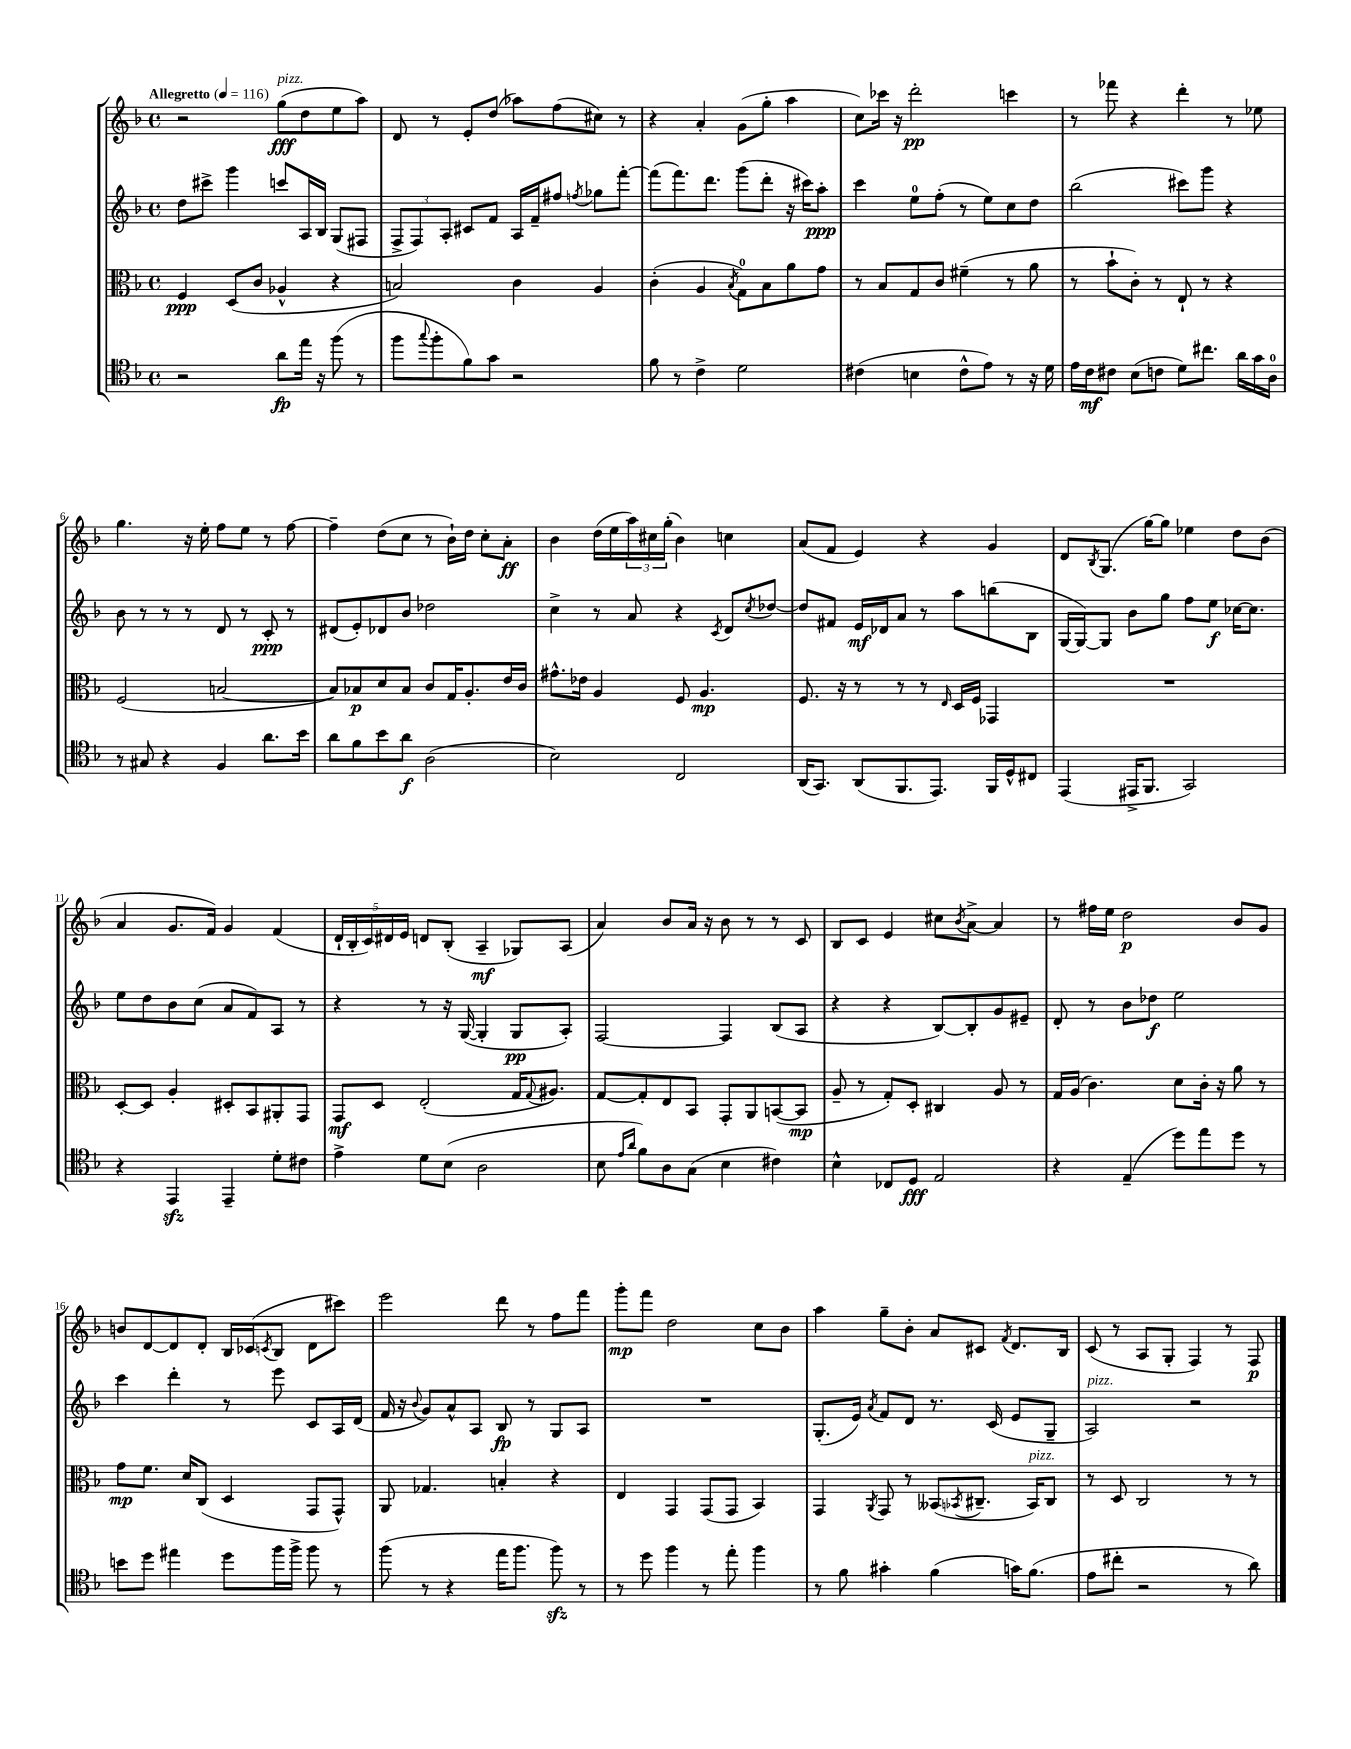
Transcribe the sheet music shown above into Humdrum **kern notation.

**kern	**dynam	**kern	**dynam	**kern	**dynam	**kern	**dynam
*part4	*part4	*part3	*part3	*part2	*part2	*part1	*part1
*staff4	*staff4	*staff3	*staff3	*staff2	*staff2	*staff1	*staff1
*clefC4	*	*clefC3	*	*clefG2	*	*clefG2	*
*k[b-]	*	*k[b-]	*	*k[b-]	*	*k[b-]	*
*M4/4	*	*M4/4	*	*M4/4	*	*M4/4	*
*met(c)	*	*met(c)	*	*met(c)	*	*met(c)	*
*MM116	*	*MM116	*	*MM116	*	*MM116	*
=1	=1	=1	=1	=1	=1	=1	=1
!	!	!	!	!	!	!LO:TX:a:B:t=Allegretto	!
2r	.	4F/	ppp	8dd\L	.	2r	.
.	.	.	.	8ccc#X^\J	.	.	.
.	.	(8D/L	.	4ggg\	.	.	.
.	.	8c/J	.	.	.	.	.
!	!	!	!	!	!	!LO:TX:a:i:t=pizz.	!
8a\L	fp	4A-X^^/	.	8cccn/L	.	(8gg\L	fff
16ee\Jk	.	.	.	16A/L	.	8dd\	.
16r	.	.	.	16B-/JJ	.	.	.
(8ff\	.	4r	.	(8G/L	.	8ee\	.
8r	.	.	.	8F#X/J	.	8aa\J)	.
=2	=2	=2	=2	=2	=2	=2	=2
8ff\L	.	2Bn/)	.	12F^/L	.	8d/	.
.	.	.	.	12F/)	.	.	.
8qqgg/	.	.	.	.	.	.	.
8ff'\	.	.	.	.	.	8r	.
.	.	.	.	12A'/J	.	.	.
8f\)	.	.	.	8c#X/L	.	8e'/L	.
8g\J	.	.	.	8f/J	.	(8dd/J	.
2r	.	4c\	.	16A/LL	.	8aa-X\L)	.
.	.	.	.	16f~/J	.	.	.
.	.	.	.	8ff#X/J	.	(8ff\	.
.	.	.	.	8qffn/	.	.	.
.	.	4A/	.	8gg-X\L	.	8cc#X\J)	.
.	.	.	.	[8fff'\J	.	8r	.
=3	=3	=3	=3	=3	=3	=3	=3
8f\	.	(4c'\	.	(8fff\L]	.	4r	.
8r	.	.	.	8.fff\)	.	.	.
4c^\	.	4A/	.	.	.	4a'/	.
.	.	.	.	8.ddd\J	.	.	.
.	.	8qB-/	.	.	.	.	.
2d\	.	8G\L)	.	(8ggg\L	.	(8g\L	.
.	.	8B-\	.	8ddd'\J	.	8gg'\J	.
.	.	8a\	.	16r	.	4aa\	.
.	.	.	.	16ccc#X\KL)	.	.	.
.	.	8g\J	.	8aa'\J	ppp	.	.
=4	=4	=4	=4	=4	=4	=4	=4
(4c#X\	.	8r	.	4ccc\	.	8cc\L)	.
.	.	8B-/L	.	.	.	16ccc-X\Jk	.
.	.	.	.	.	.	16r	.
4Bn\	.	8G/	.	8ee\L	.	2ddd'\	pp
.	.	8c/J	.	(8ff'\J	.	.	.
8c#^^\L	.	(4f#X~\	.	8r	.	.	.
8e\J)	.	.	.	8ee\L)	.	.	.
8r	.	8r	.	8cc\	.	4cccn\	.
16r	.	8a\	.	8dd\J	.	.	.
16d\	.	.	.	.	.	.	.
=5	=5	=5	=5	=5	=5	=5	=5
16e\LL	.	8r	.	(2bb-\	.	8r	.
16c\J	mf	.	.	.	.	.	.
8c#X\J	.	8b-`\L	.	.	.	8fff-X\	.
(8B-\L	.	8c'\J)	.	.	.	4r	.
8cn\J	.	8r	.	.	.	.	.
8d\L)	.	8E`/	.	8ccc#X\L)	.	4ddd'\	.
8.cc#X\J	.	8r	.	8ggg\J	.	.	.
.	.	4r	.	4r	.	8r	.
16a\LL	.	.	.	.	.	.	.
16g\	.	.	.	.	.	8ee-X\	.
16A\JJ	.	.	.	.	.	.	.
!!LO:LB:g=z
=6	=6	=6	=6	=6	=6	=6	=6
8r	.	(2F/	.	8b-\	.	4.gg\	.
8G#X/	.	.	.	8r	.	.	.
4r	.	.	.	8r	.	.	.
.	.	.	.	8r	.	16r	.
.	.	.	.	.	.	16ee'\	.
4F/	.	[2Bn/	.	8d/	.	8ff\L	.
.	.	.	.	8r	.	8ee\J	.
8.a\L	.	.	.	8c'/	ppp	8r	.
.	.	.	.	8r	.	[8ff\	.
16b-\Jk	.	.	.	.	.	.	.
=7	=7	=7	=7	=7	=7	=7	=7
8a\L	.	8B/L])	.	(8d#X/L	.	4ff~\]	.
8f\	.	8B-X/	p	8e'/)	.	.	.
8b-\	.	8d/	.	8d-X/	.	(8dd\L	.
8a\J	f	8B-/J	.	8b-/J	.	8cc\J	.
(2A\	.	8c/L	.	2dd-X\	.	8r	.
.	.	16G/K	.	.	.	16b-`\LL)	.
.	.	8.A'/	.	.	.	16dd\JJ	.
.	.	.	.	.	.	8cc'\L	.
.	.	16e/L	.	.	.	8a'\J	ff
.	.	16c/JJ	.	.	.	.	.
=8	=8	=8	=8	=8	=8	=8	=8
2B-\)	.	8.g#X^^\L	.	4cc^\	.	4b-\	.
.	.	16e-X\Jk	.	.	.	.	.
.	.	4A/	.	8r	.	(16dd\LL	.
.	.	.	.	.	.	16ee\	.
.	.	.	.	8a/	.	24aa\)	.
.	.	.	.	.	.	24cc#X\	.
.	.	.	.	.	.	(24gg'\JJ	.
2C/	.	8F/	.	4r	.	4b-\)	.
.	.	4.A/	mp	.	.	.	.
.	.	.	.	8qc/	.	.	.
.	.	.	.	8d/L	.	4ccn\	.
.	.	.	.	8qcc/	.	.	.
.	.	.	.	[8dd-X/J	.	.	.
=9	=9	=9	=9	=9	=9	=9	=9
(16AA/KL	.	8.F/	.	8dd-/L]	.	(8a/L	.
8.GG/J)	.	.	.	.	.	.	.
.	.	.	.	8f#X/J	.	8f/J	.
.	.	16r	.	.	.	.	.
(8AA/L	.	8r	.	16e/LL	mf	4e/)	.
.	.	.	.	16d-X/J	.	.	.
8.FF/	.	8r	.	8a/J	.	.	.
.	.	8r	.	8r	.	4r	.
8.EE/J)	.	.	.	.	.	.	.
.	.	16qqE/	.	.	.	.	.
.	.	16D/LL	.	8aa\L	.	.	.
.	.	16F/JJ	.	.	.	.	.
16FF/LL	.	4GG-X/	.	(8bbn\	.	4g/	.
16D^^/J	.	.	.	.	.	.	.
8C#X/J	.	.	.	8B-\J	.	.	.
=10	=10	=10	=10	=10	=10	=10	=10
(4EE/	.	1r	.	[16G/LL	.	8d/L	.
.	.	.	.	16G/J_)	.	.	.
.	.	.	.	.	.	8qB-/	.
.	.	.	.	8G/J]	.	(8.G/J	.
16EE#X^/KL	.	.	.	8b-\L	.	.	.
8.FF/J	.	.	.	.	.	[16gg\KL)	.
.	.	.	.	8gg\J	.	8gg\J]	.
2GG/)	.	.	.	8ff\L	.	4ee-X\	.
.	.	.	.	8ee\J	f	.	.
.	.	.	.	[16cc-X\KL	.	8dd\L	.
.	.	.	.	8.cc-\J]	.	.	.
.	.	.	.	.	.	(8b-\J	.
!!LO:LB:g=z
=11	=11	=11	=11	=11	=11	=11	=11
4r	.	[8D'/L	.	8ee\L	.	4a/	.
.	.	8D/J]	.	8dd\	.	.	.
4EEzz/	.	4A'/	.	8b-\	.	8.g/L	.
.	.	.	.	(8cc\J	.	.	.
.	.	.	.	.	.	16f/Jk)	.
4EE~/	.	8D#X'/L	.	8a/L	.	4g/	.
.	.	8BB-/	.	8f/)	.	.	.
8d'\L	.	8AA#X'/	.	8A/J	.	(4f/	.
8c#X\J	.	8GG/J	.	8r	.	.	.
=12	=12	=12	=12	=12	=12	=12	=12
4e^\	.	8GG/L	mf	4r	.	20d`/LL	.
.	.	.	.	.	.	20B-'/	.
.	.	.	.	.	.	20c/)	.
.	.	8D/J	.	.	.	.	.
.	.	.	.	.	.	20d#X/	.
.	.	.	.	.	.	20e/JJ	.
8d\L	.	(2E'/	.	8r	.	8dn/L	.
(8B-\J	.	.	.	16r	.	(8B-'/J	.
.	.	.	.	([16G/	.	.	.
2A\	.	.	.	4G'/]	.	4A~/	mf
.	.	16G/KL	.	8G/L	pp	8G-X/L)	.
.	.	8qqG/	.	.	.	.	.
.	.	8.A#X/J)	.	.	.	.	.
.	.	.	.	8A'/J)	.	(8A/J	.
=13	=13	=13	=13	=13	=13	=13	=13
8B-\	.	[8G/L	.	[2F/	.	4a/)	.
16qqe/LL	.	.	.	.	.	.	.
16qqa/JJ	.	.	.	.	.	.	.
8f\L)	.	8G'/]	.	.	.	.	.
8A\	.	8E/	.	.	.	8b-/L	.
(8G\J	.	8BB-/J	.	.	.	16a/Jk	.
.	.	.	.	.	.	16r	.
4B-\	.	8GG'/L	.	4F/]	.	8b-\	.
.	.	8AA/	.	.	.	8r	.
4c#X\)	.	([8BBn/	.	(8B-/L	.	8r	.
.	.	8BB/J]	mp	8A/J	.	8c/	.
=14	=14	=14	=14	=14	=14	=14	=14
4B-^^\	.	8A~/	.	4r	.	8B-/L	.
.	.	8r	.	.	.	8c/J	.
8C-X/L	.	8G'/L)	.	4r	.	4e/	.
8D/J	fff	8D'/J	.	.	.	.	.
2E/	.	4C#X/	.	[8B-/L)	.	8cc#X\L	.
.	.	.	.	.	.	8qb-/	.
.	.	.	.	8B-'/]	.	[8a^\J	.
.	.	8A/	.	8g/	.	4a/]	.
.	.	8r	.	8e#X~/J	.	.	.
=15	=15	=15	=15	=15	=15	=15	=15
4r	.	16G/LL	.	8d'/	.	8r	.
.	.	(16A/JJ	.	.	.	.	.
.	.	4.c\)	.	8r	.	16ff#X\LL	.
.	.	.	.	.	.	16ee\JJ	.
(4E~/	.	.	.	8b-\L	.	2dd\	p
.	.	.	.	8dd-X\J	f	.	.
8dd\L)	.	8d\L	.	2ee\	.	.	.
8ee\	.	16c'\Jk	.	.	.	.	.
.	.	16r	.	.	.	.	.
8dd\J	.	8a\	.	.	.	8b-/L	.
8r	.	8r	.	.	.	8g/J	.
!!LO:LB:g=z
=16	=16	=16	=16	=16	=16	=16	=16
8bn\L	.	8g\L	mp	4ccc\	.	8bn/L	.
8dd\J	.	8.f\J	.	.	.	[8d/	.
4ee#X\	.	.	.	4ddd'\	.	8d/]	.
.	.	16d/KL	.	.	.	.	.
.	.	(8C/J	.	.	.	8d'/J	.
8dd\L	.	4D/	.	8r	.	16B-/LL	.
.	.	.	.	.	.	(16c-X/J	.
.	.	.	.	.	.	8qcn/	.
16ff\L	.	.	.	8eee\	.	8B-/J	.
16ff^\JJ	.	.	.	.	.	.	.
8ff\	.	8GG/L	.	8c/L	.	8d\L	.
8r	.	8GG^^/J)	.	16A/L	.	8ccc#X\J)	.
.	.	.	.	(16d/JJ	.	.	.
=17	=17	=17	=17	=17	=17	=17	=17
(8ff\	.	8AA/	.	16f/	.	2eee\	.
.	.	.	.	16r	.	.	.
.	.	.	.	8qqb-/	.	.	.
8r	.	4.G-X/	.	8g/L)	.	.	.
4r	.	.	.	8a^^/	.	.	.
.	.	.	.	8A/J	.	.	.
16ee\KL	.	4Bn'/	.	8B-/	fp	8ddd\	.
8.ff\J	.	.	.	.	.	.	.
.	.	.	.	8r	.	8r	.
8ffzz\)	.	4r	.	8G/L	.	8ff\L	.
8r	.	.	.	8A/J	.	8fff\J	.
=18	=18	=18	=18	=18	=18	=18	=18
8r	.	4E/	.	1r	.	8ggg'\L	mp
8dd\	.	.	.	.	.	8fff\J	.
4ff\	.	4GG/	.	.	.	2dd\	.
8r	.	(8GG/L	.	.	.	.	.
8ee'\	.	8GG/J	.	.	.	.	.
4ff\	.	4BB-/)	.	.	.	8cc\L	.
.	.	.	.	.	.	8b-\J	.
=19	=19	=19	=19	=19	=19	=19	=19
8r	.	4GG/	.	(8.G'/L	.	4aa\	.
8f\	.	.	.	.	.	.	.
.	.	.	.	16e/Jk)	.	.	.
.	.	8qAA/	.	8qa/	.	.	.
4g#X'\	.	8GG/	.	8f/L	.	8gg~\L	.
.	.	8r	.	8d/J	.	8b-'\J	.
(4f\	.	(8BB--X/L	.	8.r	.	8a/L	.
.	.	8qBB-X/	.	.	.	.	.
.	.	8.C#X~/J	.	.	.	8c#X/J	.
.	.	.	.	(16c/	.	.	.
.	.	.	.	.	.	8qf/	.
16gn\KL)	.	.	.	8e/L	.	8.d/L	.
!	!	!LO:TX:a:i:t=pizz.	!	!	!	!	!
(8.f\J	.	16BB-/KL)	.	.	.	.	.
.	.	8C#/J	.	8G~/J	.	.	.
.	.	.	.	.	.	16B-/Jk	.
=20	=20	=20	=20	=20	=20	=20	=20
!	!	!	!	!LO:TX:a:i:t=pizz.	!	!	!
8e\L	.	8r	.	2A/)	.	(8c/	.
8cc#X'\J	.	8D/	.	.	.	8r	.
2r	.	2C/	.	.	.	8A/L	.
.	.	.	.	.	.	8G'/J	.
.	.	.	.	2r	.	4F/)	.
8r	.	8r	.	.	.	8r	.
8a\)	.	8r	.	.	.	8F/	p
==	==	==	==	==	==	==	==
*-	*-	*-	*-	*-	*-	*-	*-
